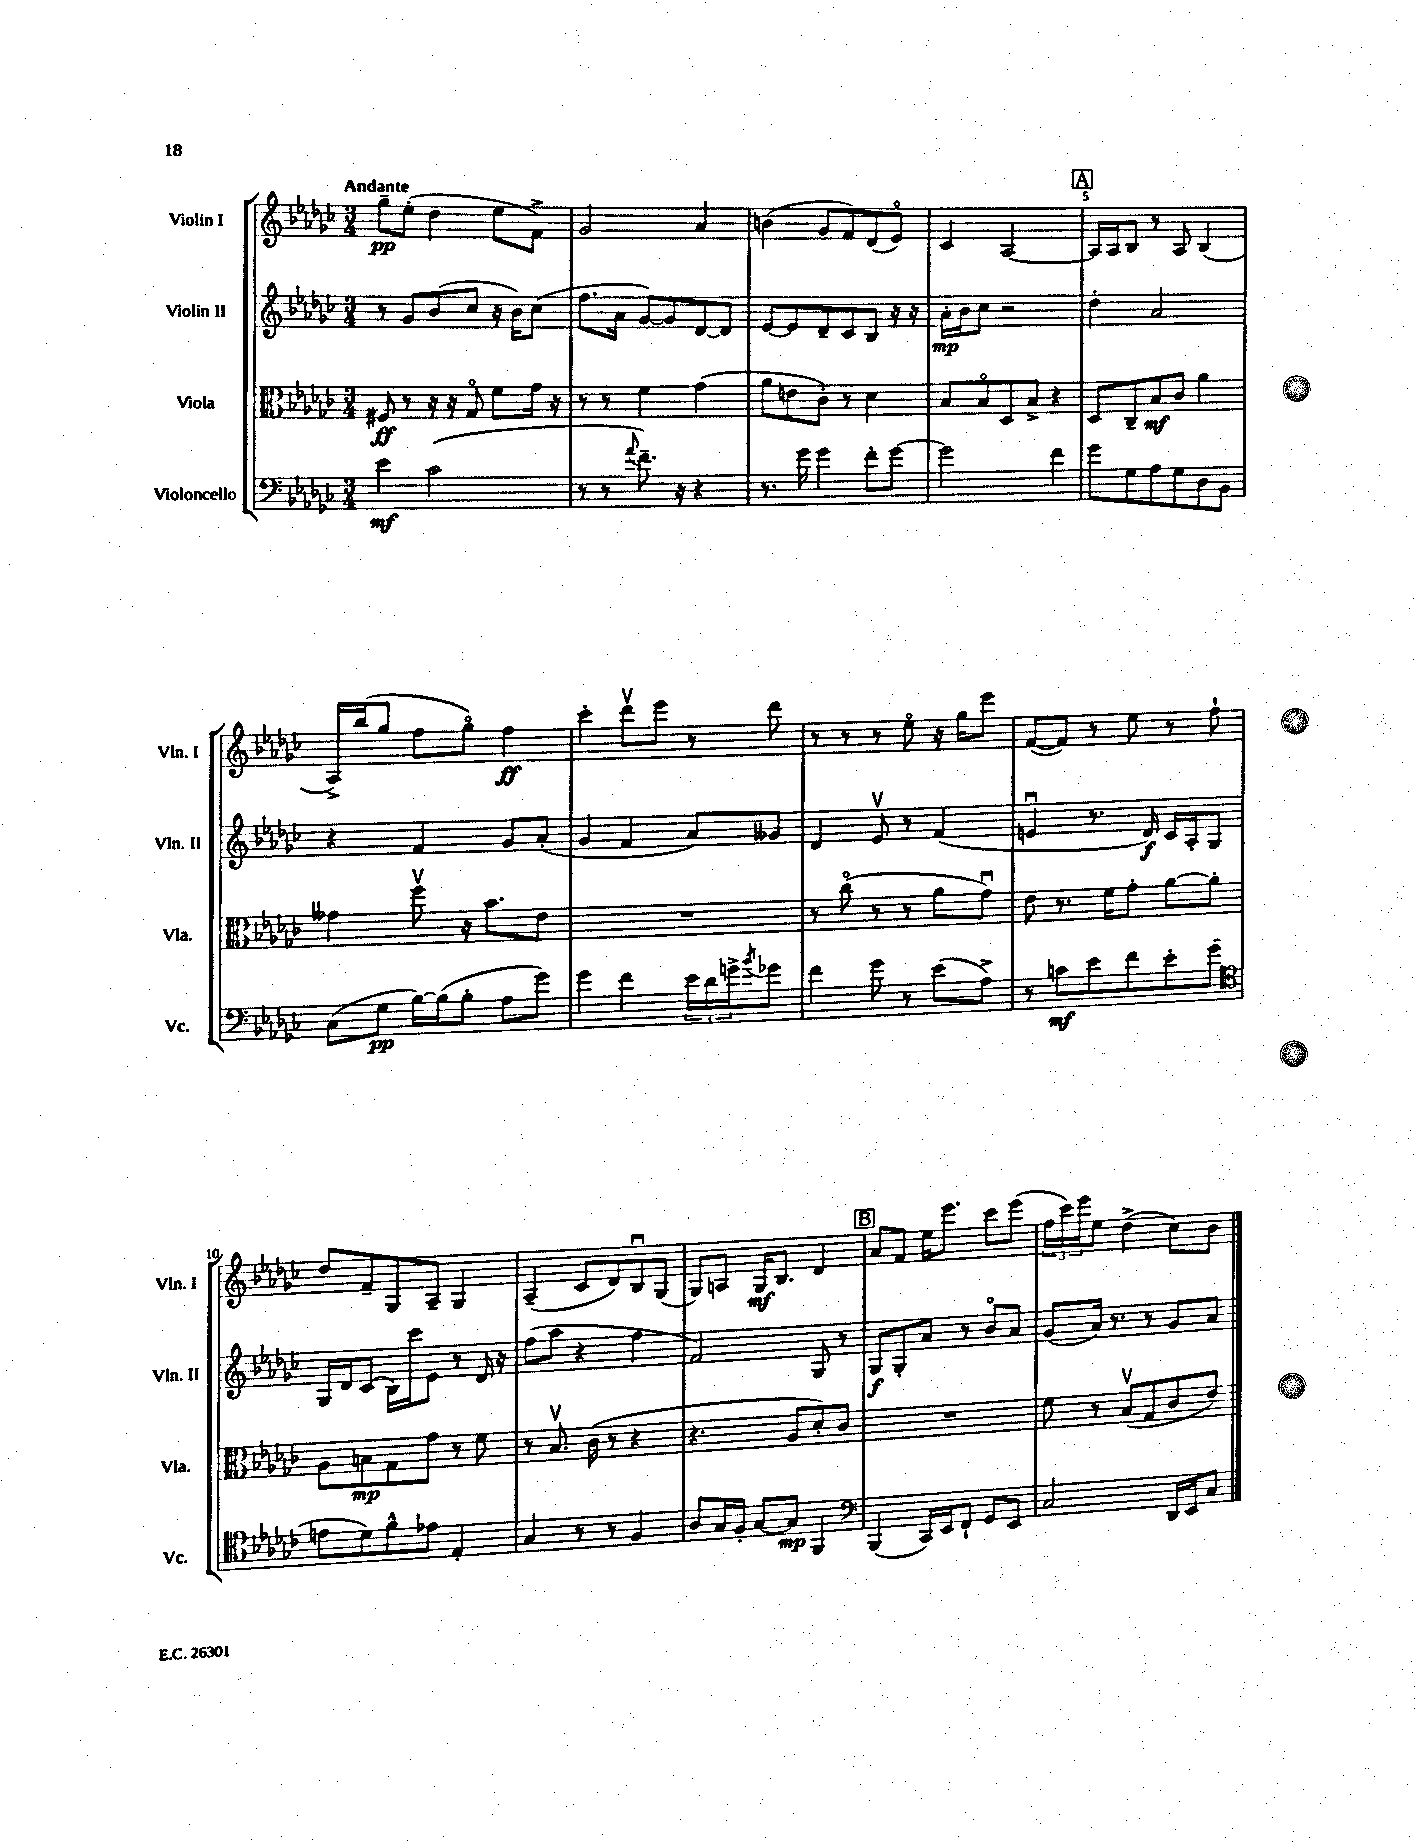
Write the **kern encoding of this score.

**kern	**dynam	**kern	**dynam	**kern	**dynam	**kern	**dynam
*part4	*part4	*part3	*part3	*part2	*part2	*part1	*part1
*staff4	*staff4	*staff3	*staff3	*staff2	*staff2	*staff1	*staff1
*I"Violoncello	*	*I"Viola	*	*I"Violin II	*	*I"Violin I	*
*I'Vc.	*	*I'Vla.	*	*I'Vln. II	*	*I'Vln. I	*
*clefF4	*	*clefC3	*	*clefG2	*	*clefG2	*
*k[b-e-a-d-g-c-]	*	*k[b-e-a-d-g-c-]	*	*k[b-e-a-d-g-c-]	*	*k[b-e-a-d-g-c-]	*
*M3/4	*	*M3/4	*	*M3/4	*	*M3/4	*
=1	=1	=1	=1	=1	=1	=1	=1
!	!	!	!	!	!	!LO:TX:a:B:t=Andante	!
4e-\	mf	8F#X/	ff	8r	.	8gg-~\L	pp
.	.	8r	.	8g-/L	.	(8ee-'\J	.
(2c-\	.	16r	.	(8b-/	.	4dd-\	.
.	.	16r	.	.	.	.	.
.	.	8G-/	.	8cc-/J	.	.	.
.	.	8f\L	.	16r	.	8ee-\L	.
.	.	.	.	16b-\KL)	.	.	.
.	.	16g-\Jk	.	(8cc-\J	.	8f^\J)	.
.	.	16r	.	.	.	.	.
=2	=2	=2	=2	=2	=2	=2	=2
8r	.	8r	.	8.ff\L	.	2g-/	.
8r	.	8r	.	.	.	.	.
.	.	.	.	16a-\Jk	.	.	.
8qqa-/	.	.	.	.	.	.	.
8.f~\)	.	4f\	.	[8g-/L)	.	.	.
.	.	.	.	8g-/]	.	.	.
16r	.	.	.	.	.	.	.
4r	.	(4g-\	.	[8d-/	.	4a-/	.
.	.	.	.	8d-/J]	.	.	.
=3	=3	=3	=3	=3	=3	=3	=3
8.r	.	8a-\L	.	[8e-/L	.	(4bn\	.
.	.	8en\	.	8e-/]	.	.	.
16g-\	.	.	.	.	.	.	.
4g-\	.	8c-'\J)	.	8d-~/	.	8g-/L	.
.	.	8r	.	8c-/	.	8f/)	.
8f'\L	.	4d-\	.	8B-/J	.	(8d-/	.
[8g-\J	.	.	.	16r	.	8e-/J)	.
.	.	.	.	16r	.	.	.
=4	=4	=4	=4	=4	=4	=4	=4
2g-\]	.	8B-/L	.	16a-'\LL	mp	4c-/	.
.	.	.	.	16b-\J	.	.	.
.	.	8B-/	.	8cc-\J	.	.	.
.	.	8D-/	.	2r	.	[2A-/	.
.	.	8B-^/J	.	.	.	.	.
4f\	.	4r	.	.	.	.	.
!!LO:REH:place=s1:t=A
=5	=5	=5	=5	=5	=5	=5	=5
8g-\L	.	8D-/L	.	4dd-'\	.	16A-/LL]	.
.	.	.	.	.	.	16A-/J	.
8G-\	.	8C-~/	.	.	.	8B-/J	.
8A-\	.	8B-/	mf	2a-/	.	8r	.
8G-\	.	8c-/J	.	.	.	8A-/	.
8D-\	.	4a-\	.	.	.	(4B-/	.
8BB-\J	.	.	.	.	.	.	.
!!LO:LB:g=z
=6	=6	=6	=6	=6	=6	=6	=6
(8C-\L	.	4g--X\	.	4r	.	16A-^/LL)	.
.	.	.	.	.	.	(16bb-/J	.
8G-\J	pp	.	.	.	.	8gg-/J	.
[16B-\LL)	.	8ffv\	.	4f/	.	8ff\L	.
(16B-\J]	.	.	.	.	.	.	.
8B-'\J	.	16r	.	.	.	8gg-\J)	.
.	.	8.b-\L	.	.	.	.	.
8A-\L	.	.	.	8g-/L	.	4ff\	ff
8g-\J)	.	8e-\J	.	(8a-'/J	.	.	.
=7	=7	=7	=7	=7	=7	=7	=7
4g-\	.	2.r	.	4g-/	.	4ccc-'\	.
4f\	.	.	.	4f/	.	8ddd-v\L	.
.	.	.	.	.	.	8eee-\J	.
24e-\LL	.	.	.	8a-/L)	.	8r	.
24d-\	.	.	.	.	.	.	.
24gn^\J	.	.	.	.	.	.	.
8qb-/	.	.	.	.	.	.	.
8g-X\J	.	.	.	8g--X/J	.	8ddd-\	.
=8	=8	=8	=8	=8	=8	=8	=8
4f\	.	8r	.	4d-/	.	8r	.
.	.	(8cc-\	.	.	.	8r	.
8g-\	.	8r	.	8e-v/	.	8r	.
8r	.	8r	.	8r	.	8ee-\	.
(8e-\L	.	8a-\L	.	(4f/	.	16r	.
.	.	.	.	.	.	16gg-\KL	.
8A-^\J)	.	8g-u\J)	.	.	.	8eee-\J	.
=9	=9	=9	=9	=9	=9	=9	=9
8r	.	8e-\	.	4enu/	.	([8f/L	.
8cn\L	mf	8.r	.	.	.	8f/J])	.
8e-\	.	.	.	8.r	.	8r	.
.	.	16f\KL	.	.	.	.	.
8f\	.	8g-'\J	.	.	.	8ee-\	.
.	.	.	.	16d-/)	f	.	.
8e-'\	.	[8a-\L	.	16c-/LL	.	8r	.
.	.	.	.	16A-'/J	.	.	.
(8g-\J	.	8a-'\J]	.	8G-/J	.	8ff`\	.
!!LO:LB:g=z
=10	=10	=10	=10	=10	=10	=10	=10
*clefC4	*	*	*	*	*	*	*
8en\L	.	8A-\L	.	16G-/LL	.	8dd-/L	.
.	.	.	.	16d-/J	.	.	.
8d-\)	.	8Bn\	mp	(8c-/J	.	8f~/	.
8f^^\	.	8G-\	.	16B-\LL)	.	8G-/	.
.	.	.	.	16ccc-\J	.	.	.
8e-X\J	.	8g-\J	.	8e-\J	.	8A-~/J	.
4E-'/	.	8r	.	8r	.	4G-/	.
.	.	8f\	.	16d-/	.	.	.
.	.	.	.	16r	.	.	.
=11	=11	=11	=11	=11	=11	=11	=11
4G-/	.	8r	.	(8ff\L	.	(4A-~/	.
.	.	8.B-v/	.	8aa-\J	.	.	.
8r	.	.	.	4r	.	8c-/L	.
.	.	(16c-\	.	.	.	.	.
8r	.	8r	.	.	.	8d-/)	.
4F/	.	4r	.	4ff\	.	8B-u/	.
.	.	.	.	.	.	(8G-/J	.
=12	=12	=12	=12	=12	=12	=12	=12
8A-/L	.	4.r	.	2f/)	.	8G-/L)	.
16G-/L	.	.	.	.	.	8An/J	.
16F'/JJ	.	.	.	.	.	.	.
[8G-/L	.	.	.	.	.	16G-/KL	mf
.	.	.	.	.	.	8.B-/J	.
8G-/J]	mp	8A-/L	.	.	.	.	.
4FF/	.	8d-'/)	.	8G-/	.	4d-/	.
.	.	8c-/J	.	8r	.	.	.
!!LO:REH:place=s1:t=B
=13	=13	=13	=13	=13	=13	=13	=13
*clefF4	*	*	*	*	*	*	*
(4BBB-/	.	2.r	.	8G-/L	f	8a-/L	.
.	.	.	.	8G-'/	.	8f/J	.
16CC-/LL)	.	.	.	8a-/J	.	16ee-\KL	.
16EE-/J	.	.	.	.	.	8.eee-\J	.
8FF`/J	.	.	.	8r	.	.	.
8GG-/L	.	.	.	8b-/L	.	8ccc-\L	.
8EE-/J	.	.	.	8a-/J	.	(8eee-\J	.
=14	=14	=14	=14	=14	=14	=14	=14
2C-/	.	8f\	.	(8g-/L	.	24ff\LL	.
.	.	.	.	.	.	24ccc-\)	.
.	.	.	.	.	.	24eee-\J	.
.	.	8r	.	16a-/Jk)	.	8ee-\J	.
.	.	.	.	8.r	.	.	.
.	.	(8B-v/L	.	.	.	(4dd-^\	.
.	.	8G-/	.	8r	.	.	.
16DD-/LL	.	8c-/	.	8g-/L	.	8cc-\L)	.
16EE-/J	.	.	.	.	.	.	.
8C-/J	.	8e-/J)	.	8a-/J	.	8b-\J	.
==	==	==	==	==	==	==	==
*-	*-	*-	*-	*-	*-	*-	*-
